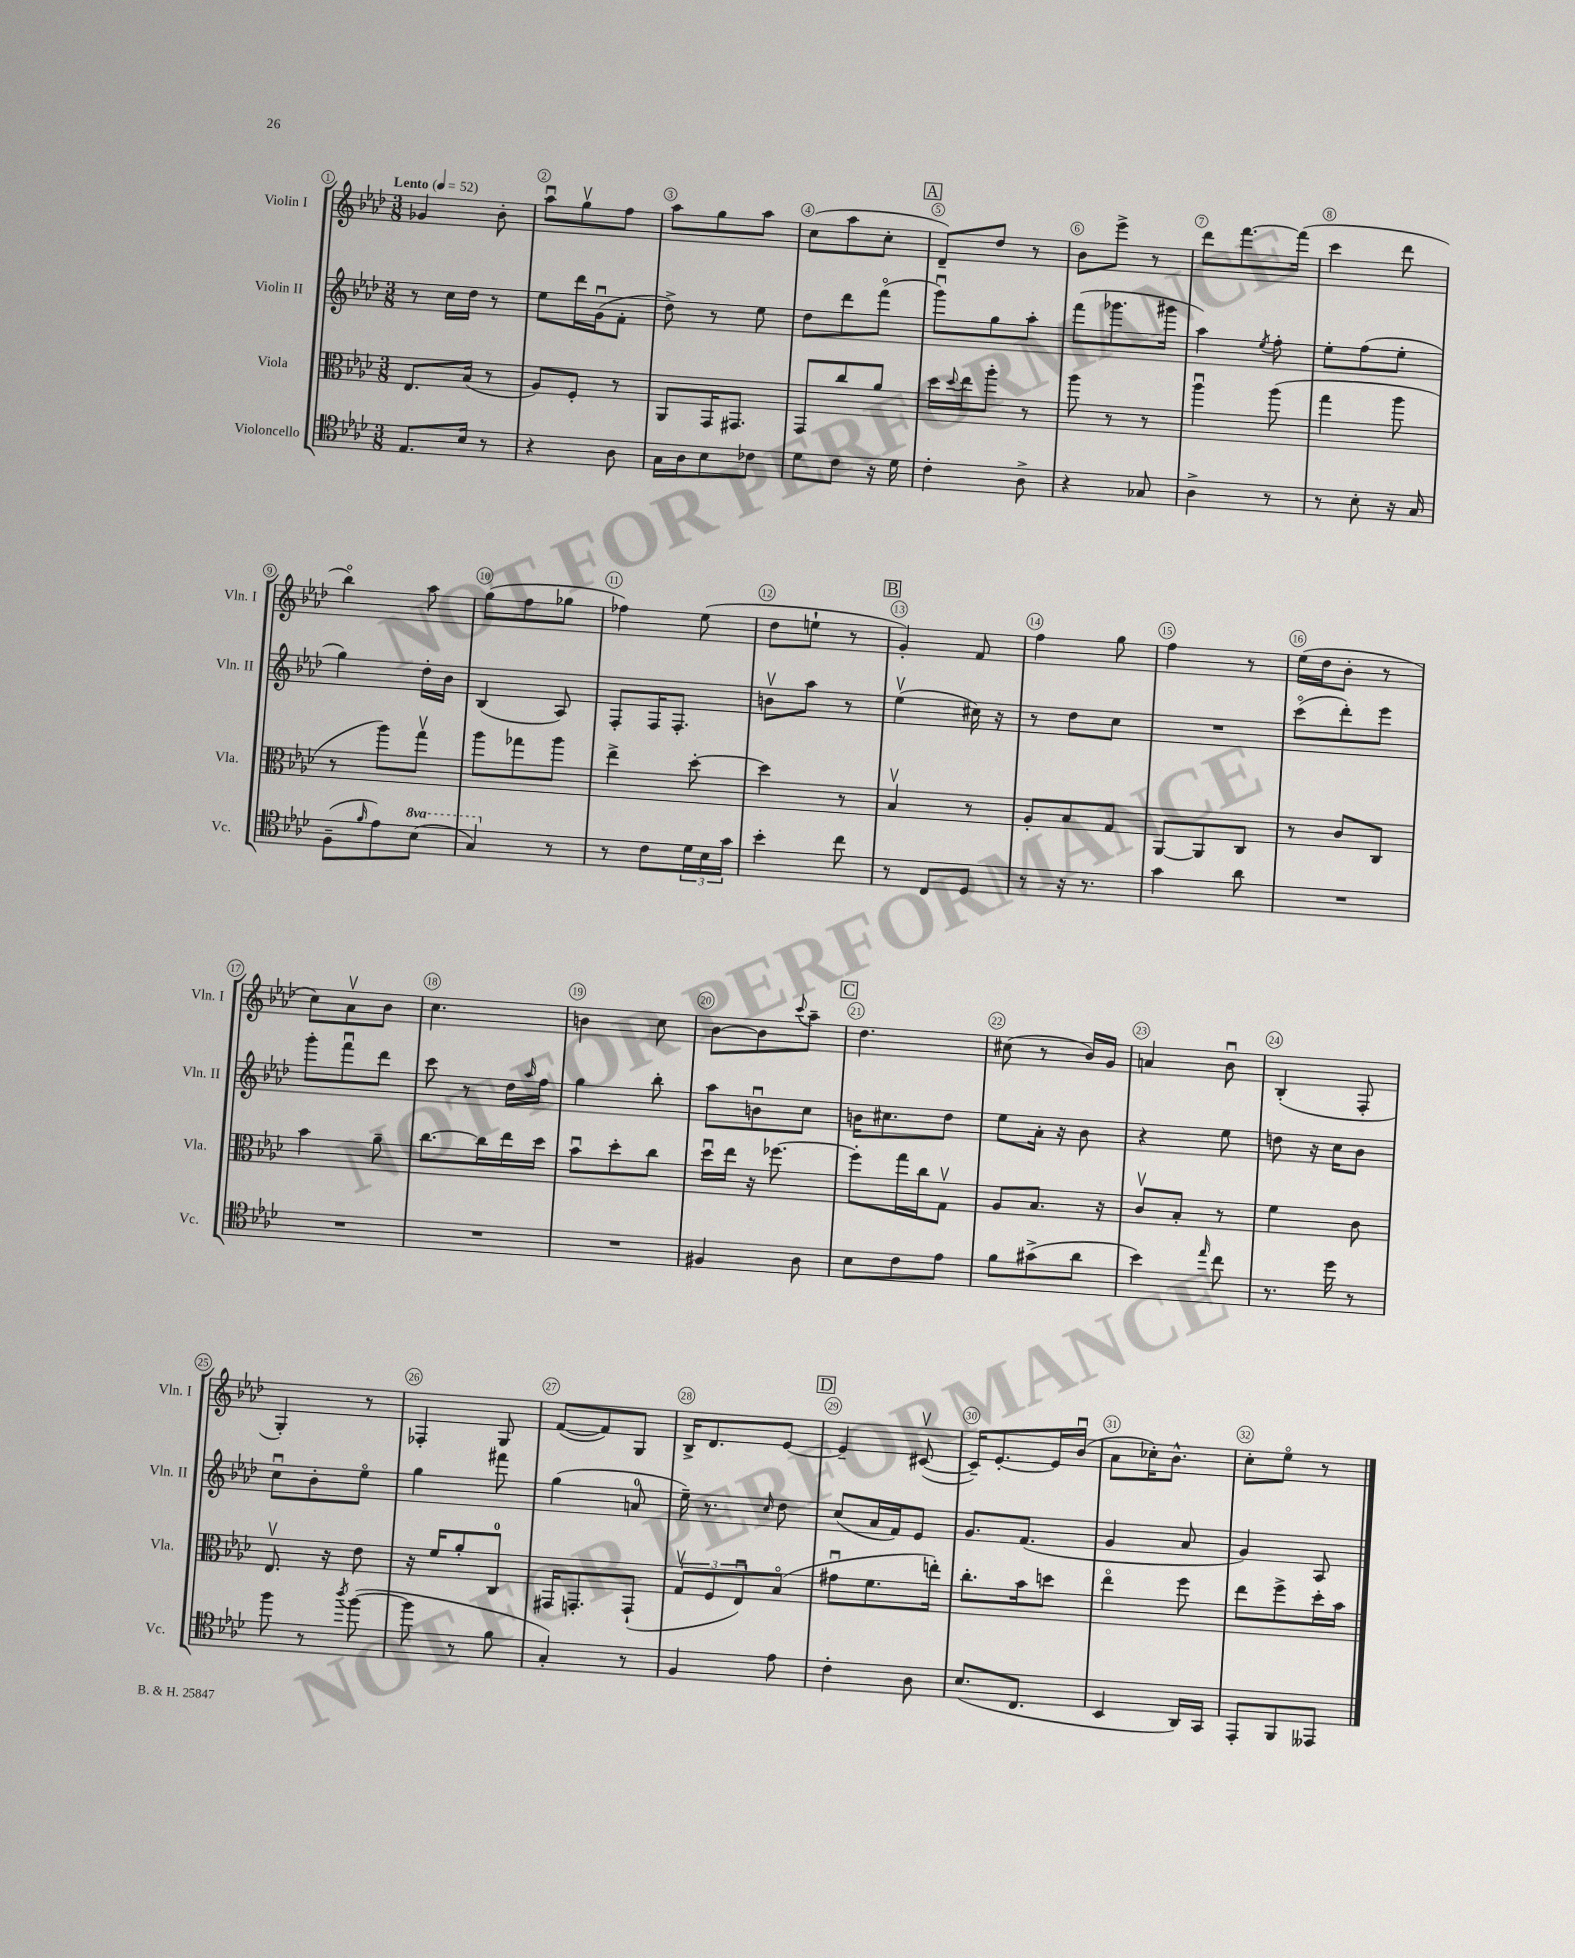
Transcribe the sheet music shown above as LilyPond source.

<<
\new StaffGroup <<
\new Staff = "s0" \with { instrumentName = "Violin I" shortInstrumentName = "Vln. I" } {
    \clef treble \key aes \major \numericTimeSignature \time 3/8 \tempo "Lento" 4 = 52
    ges'4 bes'8-. |
    aes''8\downbow g''8\upbow f''8 |
    aes''8 g''8 aes''8 |
    c''8( aes''8 c''8-. |
    \mark \markup { \box "A" } des'8--) des''8 r8 |
    bes'8 ees'''8-> r8 |
    des'''8 f'''8.~ f'''16( |
    c'''4 des'''8 |
    bes''4\flageolet) aes''8 |
    g''8( f''8 ges''8 |
    fes''4) ees''8( |
    des''8 e''8-! r8 |
    \mark \markup { \box "B" } g'4-.) f'8 |
    f''4 g''8 |
    f''4 r8 |
    ees''16( des''16 bes'8-. r8 |
    c''8) aes'8\upbow bes'8 |
    c''4. |
    b'4 c''8 |
    bes'8~ bes'8 \appoggiatura { c'''8 } aes''8-- |
    \mark \markup { \box "C" } des''4. |
    cis''8( r8 bes'16) g'16 |
    a'4 bes'8\downbow |
    bes4-.( f8-. |
    g4-.) r8 |
    fes4-. g8 |
    f'8~( f'8) g8 |
    bes16-> des'8. ees'8~ |
    \mark \markup { \box "D" } ees'4-- cis'8~\upbow( |
    cis'16--) ees'8.~-. ees'16 bes'16\downbow( |
    aes'8 ces''16-.) bes'8.-^ |
    c''8-. ees''8\flageolet r8 \bar "|." |
}
\new Staff = "s1" \with { instrumentName = "Violin II" shortInstrumentName = "Vln. II" } {
    \clef treble \key aes \major \numericTimeSignature \time 3/8
    r8 c''16 des''16 r8 |
    ees''8 des'''16 g'16\downbow( f'8-. |
    des''8->) r8 ees''8 |
    des''8 des'''8 f'''8\flageolet( |
    \mark \markup { \box "A" } g'''8\downbow) g''8 aes''8-. |
    f'''8( ges'''8. gis'''16 |
    aes''4) \acciaccatura { ees''8 } f''8-. |
    ees''8-. f''8( ees''8-. |
    g''4) des''16-. bes'16 |
    bes4( aes8) |
    f8-. f16 f8.-. |
    b'8\upbow aes''8 r8 |
    \mark \markup { \box "B" } ees''4\upbow( cis''16) r16 |
    r8 des''8 c''8 |
    R4. |
    c'''8\flageolet( des'''8-.) ees'''8 |
    g'''8-. f'''8\downbow des'''8 |
    c'''8 r8 des''16 \grace { aes''16 } f''16 |
    g''4 bes''8-. |
    aes''8 b'8\downbow c''8 |
    \mark \markup { \box "C" } b'16 cis''8. des''8 |
    ees''8 aes'16-. r16 bes'8 |
    r4 ees''8 |
    d''8 r16 c''16 bes'8 |
    c''8\downbow bes'8-. ees''8\flageolet |
    g''4 fis'''8 |
    g''4( a'8-0 |
    ees''16--) r8. \grace { c''16 } des''8 |
    \mark \markup { \box "D" } c''8( aes'16 f'16) ees'8 |
    g'8. f'8.( |
    g'4 aes'8 |
    g'4) aes8 \bar "|." |
}
\new Staff = "s2" \with { instrumentName = "Viola" shortInstrumentName = "Vla." } {
    \clef alto \key aes \major \numericTimeSignature \time 3/8
    ees8. bes16( r8 |
    aes8) f8-. r8 |
    aes,8 g,16 gis,8. |
    g,8 c''8 aes'8 |
    \mark \markup { \box "A" } des''16 \appoggiatura { des''8 } ees''16 aes''8-. r8 |
    aes''8 r8 r8 |
    aes''4\downbow aes''8( |
    g''4 aes''8 |
    r8 aes''8) g''8\upbow |
    aes''8 ges''8 aes''8 |
    ees''4-> des''8~-. |
    des''4 r8 |
    \mark \markup { \box "B" } bes4\upbow r8 |
    aes8-. bes8 g8 |
    aes,8~ aes,8 c8 |
    r8 c'8 c8 |
    bes'4 aes'8-- |
    c''8.~ c''16 ees''16 des''16 |
    bes'8\downbow des''8-. c''8 |
    des''16\downbow ees''16 r16 fes''8.~ |
    \mark \markup { \box "C" } fes''8-. g''16 c''16 g8\upbow |
    aes8 bes8. r16 |
    c'8\upbow bes8-. r8 |
    f'4 c'8 |
    ees8.\upbow r16 ees'8 |
    r16 f'16 aes'8-. c8-0 |
    gis,16 g,8.-. g,8-!( |
    \tuplet 3/2 { g8\upbow f8 ees8\downbow) } bes8\flageolet( |
    \mark \markup { \box "D" } gis'8\downbow f'8. e''16-.) |
    c''8.-. bes'16 d''8 |
    ees''4\flageolet f''8 |
    ees''8 f''8-> des''16-. bes'16 \bar "|." |
}
\new Staff = "s3" \with { instrumentName = "Violoncello" shortInstrumentName = "Vc." } {
    \clef tenor \key aes \major \numericTimeSignature \time 3/8 \set Staff.ottavationMarkups = #ottavation-simple-ordinals
    ees8. bes16 r8 |
    r4 aes8 |
    g16 aes16 bes8 ces'8 |
    des'8 c'8 r16 des'16 |
    \mark \markup { \box "A" } c'4-. aes8-> |
    r4 ges8 |
    aes4-> r8 |
    r8 bes8-. r16 g16 |
    f8--( \grace { f'16 } ees'8) \ottava #1 bes'8( |
    g'4) \ottava #0 r8 |
    r8 c'8 \tuplet 3/2 { des'16 bes16 g'16 } |
    bes'4-. c''8 |
    \mark \markup { \box "B" } r8 c8 des8 |
    r8 r16 r8. |
    g'4 aes'8 |
    R4. |
    R4. |
    R4. |
    R4. |
    fis4 aes8 |
    \mark \markup { \box "C" } bes8 c'8 ees'8 |
    f'8 gis'8->( aes'8 |
    bes'4) \grace { ees''16 } c''8 |
    r8. des''16 r8 |
    f''8 r8 \acciaccatura { aes''8 } f''8~( |
    f''8 r8 f'8 |
    g4-.) r8 |
    f4 ees'8 |
    \mark \markup { \box "D" } c'4-. aes8 |
    bes8.( c8. |
    bes,4 aes,16) g,16 |
    ees,8-. f,8 eeses,8 \bar "|." |
}
>>
>>
\layout { \context { \Score \override BarNumber.break-visibility = ##(#f #t #t) barNumberVisibility = #all-bar-numbers-visible \override BarNumber.stencil = #(make-stencil-circler 0.1 0.3 ly:text-interface::print) } }
